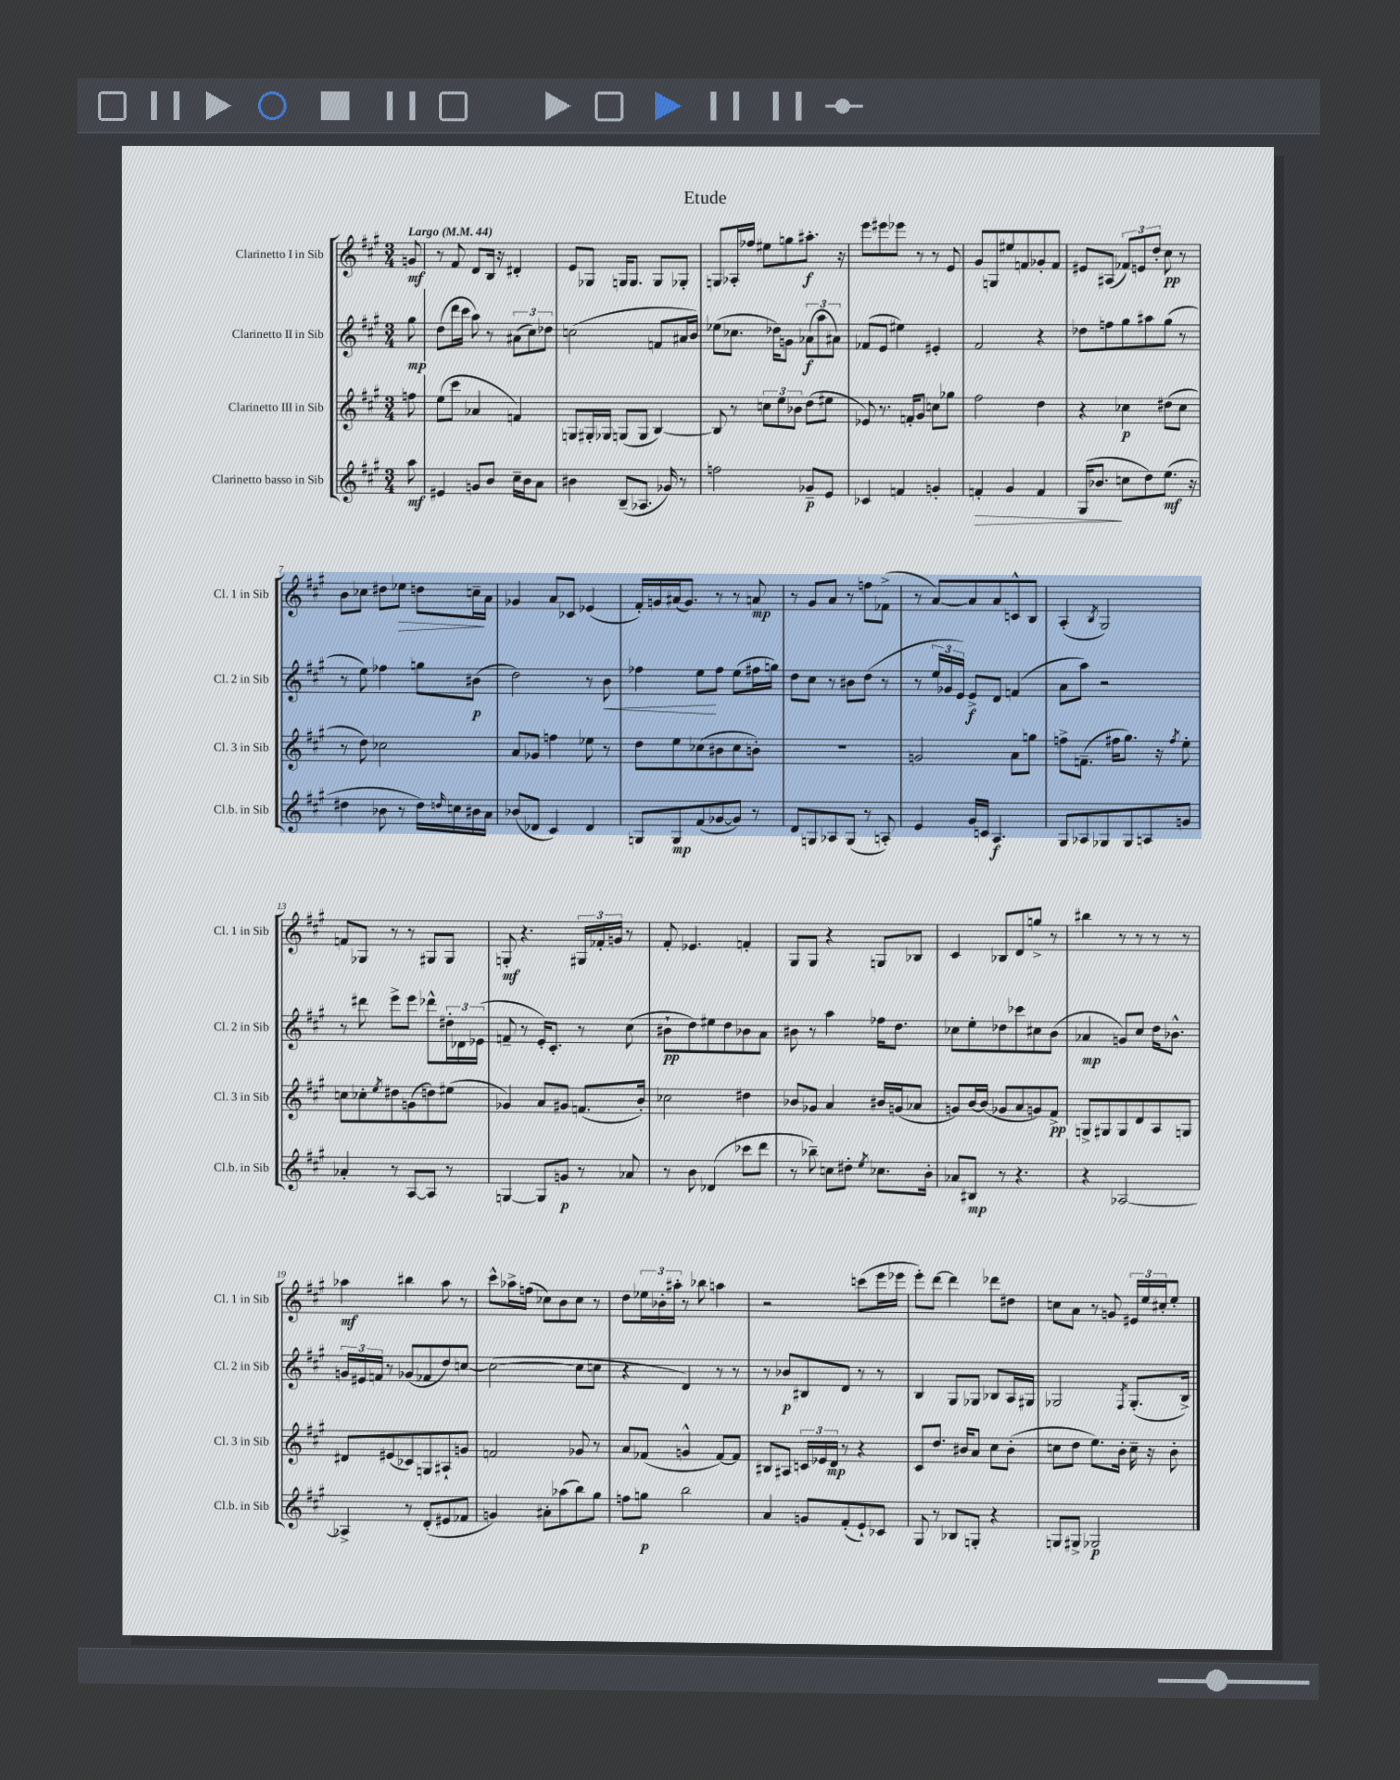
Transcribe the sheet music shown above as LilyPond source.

\header { title = "Etude" }
<<
\new StaffGroup <<
\new Staff = "s0" \with { instrumentName = "Clarinetto I in Sib" shortInstrumentName = "Cl. 1 in Sib" } {
    \clef treble \key a \major \numericTimeSignature \time 3/4 \partial 8 \tempo "Largo" 4 = 44
    g'8\mf |
    r8 fis'8 d'8 b16 r16 dis'4-. |
    e'8 ges8 g16 g8. g8 ges8-. |
    g8 aes16-. fes''16 eis''8 g''8 ais''8.-.\f r16 |
    e'''8 eis'''8 ees'''8 r8 r8 e'8 |
    gis'8 g8 eis''8 f'8 ges'8-. f'8 |
    eis'8 ais8( \tuplet 3/2 { fes'8) e'8 d''8-. } cis''8\pp r8 |
    b'8 ces''8 dis''8 ees''8\> d''8 c''16--\! a'16 |
    ges'4 a'8 ces'8 ees'4( |
    fis'16-.) g'16 ais'16( g'8.) r8 r8 a'8\mp |
    r8 gis'8 a'8 r8 f''8 fes'8->( |
    r8 a'8~) a'8 a'8 c'8-^ b8 |
    a4-.( \acciaccatura { b8 } gis2) |
    f'8 ges8 r8 r8 gis8 gis8 |
    g8-.\mf r4. \tuplet 3/2 { gis16 fes'16-. g'16 } r8 |
    fis'8-. ees'4. f'4-. |
    gis8 gis8 r4 g8 bes8 |
    cis'4 bes8 d'8 g''8-> r8 |
    bis''4 r8 r8 r8 r8 |
    aes''4\mf bis''4 aes''8 r8 |
    cis'''8-^ aes''16-> f''16( ces''8) b'8 ces''8 r8 |
    d''8 \tuplet 3/2 { ees''16 bes'16-. ais''16-. } r8 bes''8 a''4 |
    r2 c'''8( e'''16 ees'''16 |
    e'''8-.) d'''8~ d'''4 des'''8 dis''8 |
    c''8 a'8 r8 g'8 \tuplet 3/2 { eis'16 e''16 cis''16-. } e''8-. \bar "|." |
}
\new Staff = "s1" \with { instrumentName = "Clarinetto II in Sib" shortInstrumentName = "Cl. 2 in Sib" } {
    \clef treble \key a \major \numericTimeSignature \time 3/4 \partial 8
    gis''8\mp |
    d''8( d'''16 cis'''16 a''8) r8 \tuplet 3/2 { ais'8( cis''8) des''8 } |
    c''2( f'8 ais'16 b'16) |
    ees''8( ces''8. des''16) g'8 \tuplet 3/2 { aes'8\f( a''8 ais'8) } |
    fes'8( e'8 eis''4) eis'4-. |
    fis'2 r4 |
    des''8 f''8 gis''8 ais''8 gis''8( r8 |
    r8 e''8) fes''4 g''8 bis'8\p( |
    d''2) r8 b'8\< |
    fes''4 e''8\! fes''8 e''8( fis''16 g''16) |
    d''8 cis''8 r8 bis'8 d''8( r8 |
    r8 \tuplet 3/2 { e''16 ges'16 e'16) } e'8->\f d'8 f'4( |
    a'8 a''8) r2 |
    r8 dis'''8 e'''8-> e'''8 des'''8-^ \tuplet 3/2 { dis''16-. des'16 ees'16( } |
    f'8-- r8 e'16-.) cis'8.-. r8 cis''8( |
    bis'8-!\pp d''8) eis''8 d''8 bes'8 a'8 |
    bis'8 r8 a''4 fes''16 d''8. |
    ces''8 e''8-. des''8 ces'''8 cis''8 b'8( |
    aes'4\mp g'8) cis''8 d''16 bes'8.-^ |
    \tuplet 3/2 { g'16 eis'16 f'16 } r8 ges'8( fes'8 d''8) c''8~ |
    c''2~( c''8 c''8 |
    r4 d'4) r8 r8 |
    r8 bes'8\p bis8 d'8 r8 r8 |
    b4 gis8 ges8 bes8 a16 gis16 |
    ges2 \acciaccatura { fis8 } ges8.-.( b16->) \bar "|." |
}
\new Staff = "s2" \with { instrumentName = "Clarinetto III in Sib" shortInstrumentName = "Cl. 3 in Sib" } {
    \clef treble \key a \major \numericTimeSignature \time 3/4 \partial 8
    f''8 |
    e''8( cis'''8 aes'4 f'4) |
    g8 gis16-. ges16 g8( g8 b4~) |
    b8 r8 \tuplet 3/2 { c''8 e''8 bes'8 } d''8( eis''8 |
    ees'8) r8. f'16-. gis'8 c''8 ges''8 |
    fis''2 d''4 |
    r4 ces''4\p dis''8( ces''8 |
    r8 d''8) ces''2 |
    a'8 ges'8 f''4 ees''8 r8 |
    d''8 e''8 ces''8( bis'8 ces''8 b'8-.) |
    R2. |
    g'2 a'8 g''8 |
    f''8-> f'8.--( fis''16 gis''8.) r16 \acciaccatura { fis''8 } e''8-. |
    c''8 ces''8-. \acciaccatura { e''8 } dis''8 g'8( d''8) eis''8( |
    ges'4) a'8 gis'8 f'8.( b'16-.) |
    ces''2 dis''4 |
    bes'8 ges'8 a'4 bis'16 g'16( aes'8 |
    g'8) b'16~ b'16( ges'8 a'8 g'8) fis'8->\pp |
    g8-> gis8 gis8 d'8 a8 g8 |
    dis'8 eis'8( ces'8) g8 ais8-! g'8 |
    f'2 ges'8 r8 |
    a'8 fes'8( g'4-^ fes'8~) fes'8 |
    bis8 ais8 \tuplet 3/2 { c'16 ees'16 d'16\mp } r8 r4 |
    cis'8 d''8. bis'16 a'8 cis''8 bis'8-.( |
    c''8 d''8 e''8.) b'16-. c''16-- r16 b'8-. \bar "|." |
}
\new Staff = "s3" \with { instrumentName = "Clarinetto basso in Sib" shortInstrumentName = "Cl.b. in Sib" } {
    \clef treble \key a \major \numericTimeSignature \time 3/4 \partial 8
    a''8\mf |
    eis'4 g'8 b'8 cis''16-- b'16 a'8 |
    bis'4 b8--( aes8. ges'16) r8 |
    f''2 ges'8--\p e'8 |
    ces'4 f'4 g'4-. |
    f'4-.\> gis'4 f'4 |
    gis16( bes'8.\! c''8 d''8) e''8.\mf( r16 |
    dis''4 bes'8 r8 dis''16) \grace { d''16 } c''16 bis'16 a'16 |
    bes'8( des'8 cis'4) des'4 |
    g8 g8\mp fis'8( ges'8~ ges'8) r8 |
    d'8 g8 aes8 g8( r8 a8-.) |
    e'4 gis'16 c'16 a4.\f |
    gis8 aes8 ges8 ges8 a8 g'8 |
    aes'4-. r8 a8~ a8 r8 |
    g4~ g8 g'8\p r8 aes'8 |
    r8 b'8 des'4( ces'''8 d'''8 |
    r8 bes''8--) c''8 dis''8-. \acciaccatura { e''8 } ces''8. b'16-. |
    aes'8 bis8\mp r8 r4. |
    r4 aes2~ |
    aes4-> r8 d'8-.( eis'8 fes'8 |
    g'4) ais'8-. aes''8( b''8) gis''8 |
    f''8 g''8\p b''2 |
    a'4 g'8 fis'8-.( e'8-!) ces'8 |
    gis8 r8 bes8 g8-. r4 |
    g8 gis8-> ges2\p \bar "|." |
}
>>
>>
